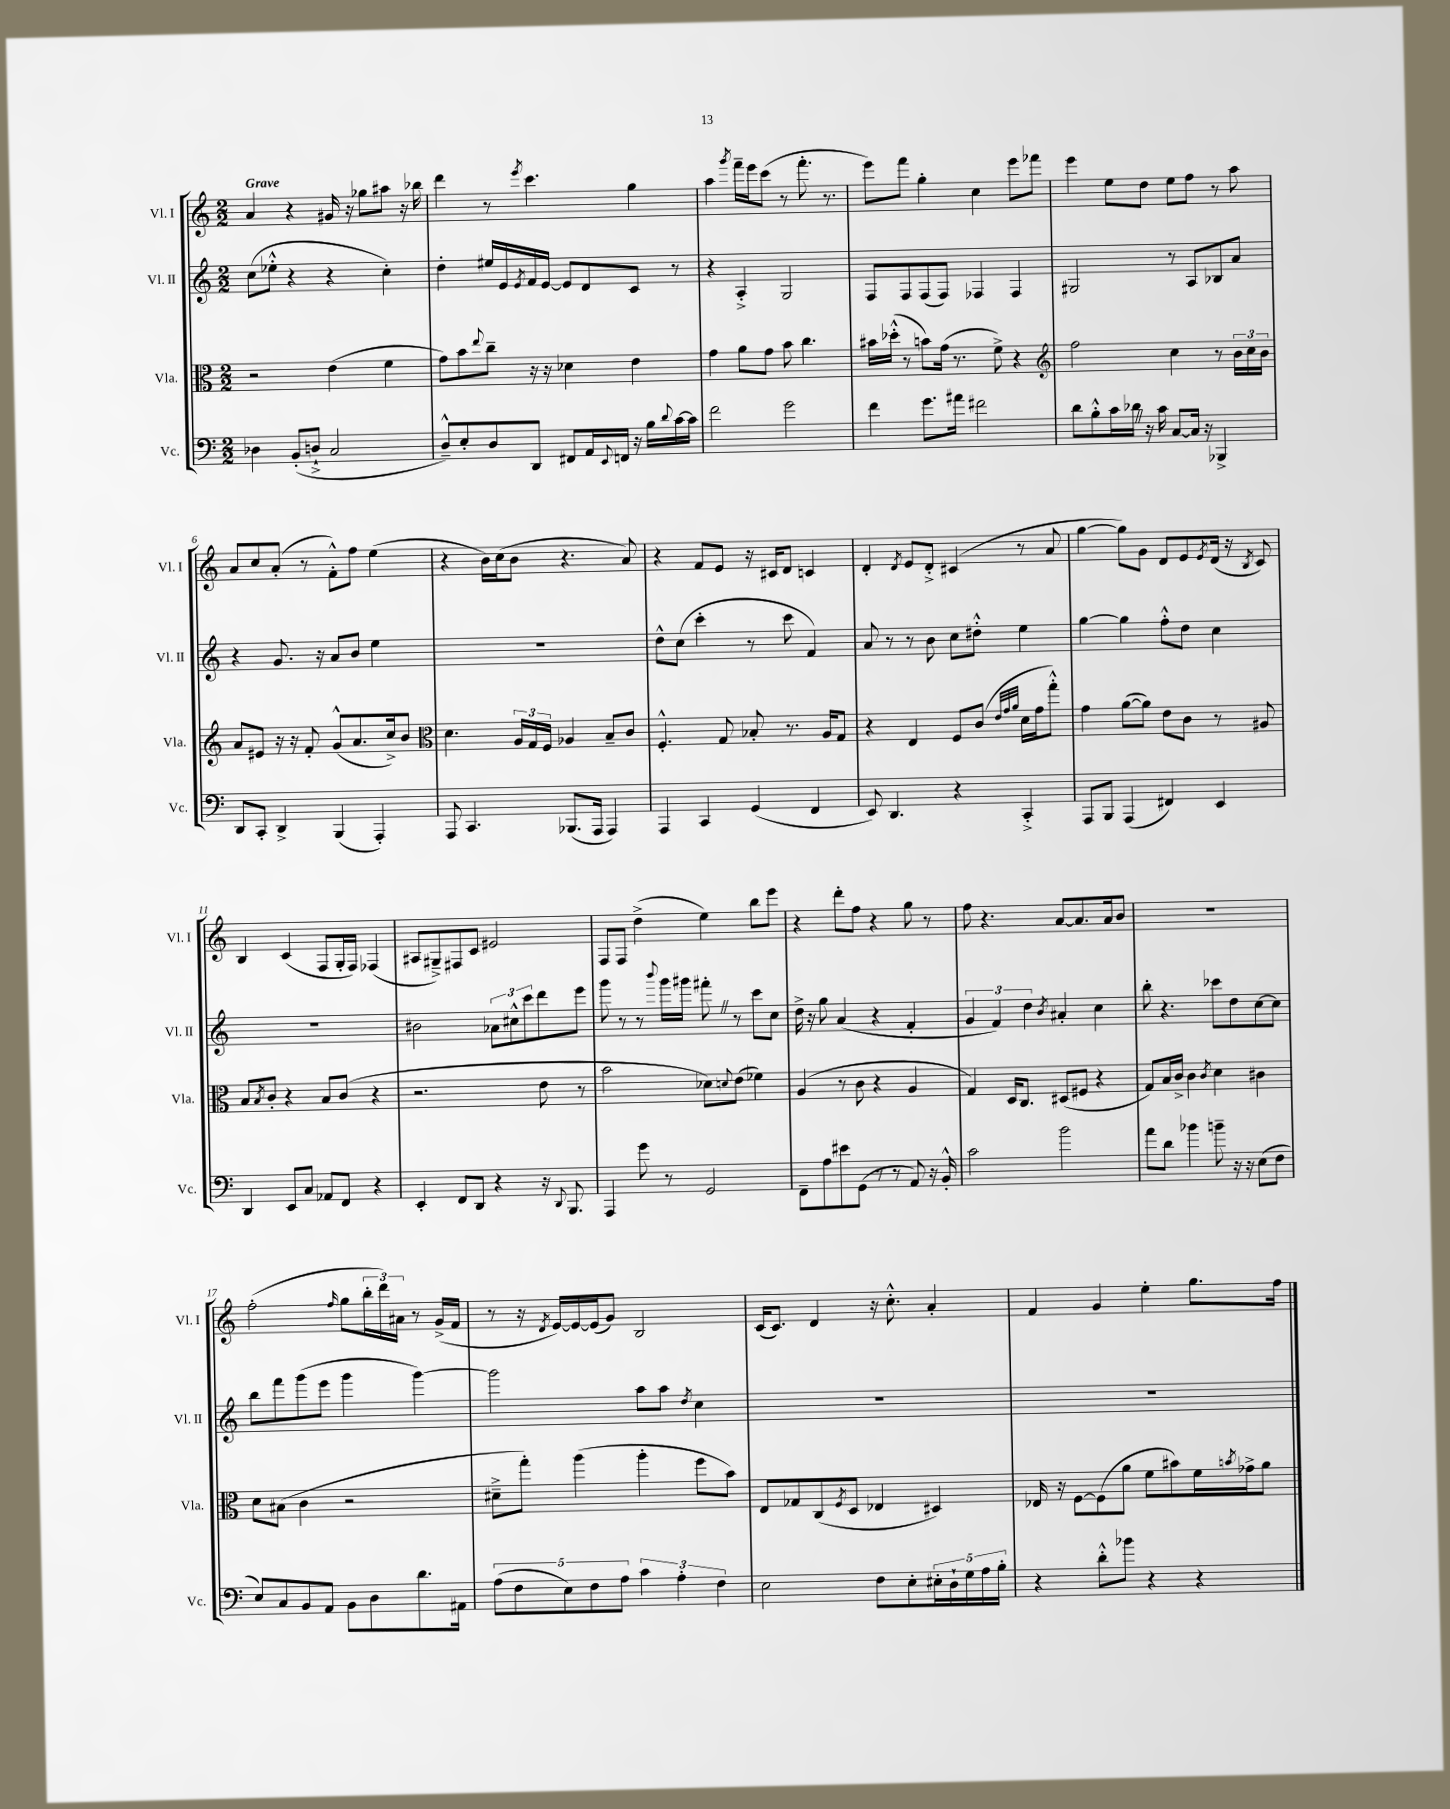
<<
\new StaffGroup <<
\new Staff = "s0" \with { instrumentName = "Vl. I" shortInstrumentName = "Vl. I" } {
    \clef treble \key c \major \numericTimeSignature \time 2/2 \tempo "Grave"
    a'4 r4 gis'16 r16 ges''8 ais''8 r16 bes''16 |
    d'''4 r8 \acciaccatura { e'''8 } c'''4. g''4 |
    a''4 \acciaccatura { g'''8 } f'''16-- e'''16 c'''8( r8 f'''8.-. r8. |
    e'''8) f'''8 g''4-. c''4 e'''8 fes'''8 |
    e'''4 e''8 d''8 e''8 f''8 r8 a''8 |
    a'8 c''8 a'8-.( r8 f'8-.-^) f''8 e''4( |
    r4 b'16) c''16( b'8 r4. a'8) |
    r4 f'8 e'8 r16 cis'16 d'8 c'4 |
    d'4-. \acciaccatura { d'8 } e'8 d'8-.-> cis'4( r8 a'8 |
    g''4~ g''8) g'8 d'8 e'8 \acciaccatura { e'8 } d'16( r16 \acciaccatura { b8 } c'8) |
    b4 c'4( f8 g16-. f16) fes4( |
    ais8 gis8--->) fis8 c'8 eis'2 |
    f8 f8 d''4->( e''4) b''8 e'''8 |
    r4 d'''8-. f''8 r4 g''8 r8 |
    f''8 r4. a'8~ a'8. a'16 b'8 |
    R1 |
    f''2-.( \grace { f''16 } g''8 \tuplet 3/2 { b''16-. d'''16) ais'16 } r8 g'16->( f'16 |
    r8 r16 \acciaccatura { d'8 } e'16~) e'16~ e'16( g'8) b2 |
    c'16( c'8.) d'4 r16 c''8.-.-^ a'4-. |
    f'4 g'4 e''4-. g''8. f''16 \bar "|." |
}
\new Staff = "s1" \with { instrumentName = "Vl. II" shortInstrumentName = "Vl. II" } {
    \clef treble \key c \major \numericTimeSignature \time 2/2
    c''8( ees''8-.-^ r4 r4 c''4-.) |
    d''4-. eis''16 e'16 \acciaccatura { e'8 } f'16 e'16~ e'8 d'8 c'8 r8 |
    r4 a4-.-> g2 |
    f8 f8 f8( f8) fes4 fes4 |
    gis2 r8 a8 bes8 a'8 |
    r4 g'8. r16 a'8 b'8 e''4 |
    R1 |
    d''8-^ c''8( c'''4-. r8 c'''8 f'4) |
    a'8 r8 r8 b'8 c''8 dis''8-.-^ e''4 |
    g''4~ g''4 f''8-.-^ d''8 c''4 |
    R1 |
    bis'2 \tuplet 3/2 { aes'8 cis''8-^ c'''8 } d'''8 e'''8 |
    g'''8 r8 r8 \appoggiatura { b'''8 } g'''16 gis'''16 fis'''8-. \once \override BreathingSign.text = \markup { \musicglyph "scripts.caesura.straight" } \breathe r8 c'''8 c''8 |
    d''16-> r16 g''8 a'4( r4 f'4-. |
    \tuplet 3/2 { g'4 f'4) d''4 } \acciaccatura { b'8 } ais'4-. c''4 |
    b''8-. r4. ces'''8 d''8 c''8~ c''8 |
    b''8 f'''8 g'''8( e'''8 g'''4 g'''4~) |
    g'''2 a''8 a''8 \acciaccatura { d''8 } c''4 |
    R1 |
    R1 \bar "|." |
}
\new Staff = "s2" \with { instrumentName = "Vla." shortInstrumentName = "Vla." } {
    \clef alto \key c \major \numericTimeSignature \time 2/2
    r2 e'4( f'4 |
    g'8) b'8 \appoggiatura { e''8 } c''8-- r16 r16 des'4 e'4 |
    g'4 a'8 g'8 b'8 c''4. |
    bis'16 des''16-.-^( r8 b'8) g'16( r8. f'8->) r4 |
    \clef treble f''2 c''4 r8 \tuplet 3/2 { b'16 c''16 b'16 } |
    a'8 eis'8 r16 r16 f'8-. g'8-^( a'8. c''16->) b'8 |
    \clef alto d'4. \tuplet 3/2 { a16 g16 f16 } aes4 b8-- c'8 |
    f4.-.-^ g8 bes8-. r8. a16 g8 |
    r4 e4 f8 c'8( \grace { e'32 g'32 a'32 } d'16 g'16 g''8-.-^) |
    g'4 a'8~( a'8) e'8 c'8 r8 ais8 |
    b8 \acciaccatura { b8 } c'8-. r4 b8 c'8( r4 |
    r2. e'8 r8 |
    b'2 des'8) \appoggiatura { d'8 } e'8( fes'4) |
    a4( r8 c'8 r4 a4 |
    g4) d16 c8. dis8( fis8 r4 |
    g8) b16 c'16-> c'4 \acciaccatura { c'8 } d'4 cis'4 |
    d'8 bis8( c'4 r2 |
    dis'8---> g''8-.) a''4( a''4-. f''8 b'8) |
    e8 ges8 c8( \acciaccatura { f8 } d8 ees4 dis4) |
    ees16 r16 f8~ f8( a'8 f'8 bis'8) f'16 \acciaccatura { b'8 } ges'16-> a'8 \bar "|." |
}
\new Staff = "s3" \with { instrumentName = "Vc." shortInstrumentName = "Vc." } {
    \clef bass \key c \major \numericTimeSignature \time 2/2
    des4 b,8-.( d8-!-> c2 |
    d8---^) e8-. d8 d,8 fis,8 a,16 \appoggiatura { e,8 } f,16 r16 b16 \appoggiatura { d'8 } c'16~ c'16 |
    f'2 g'2 |
    f'4 g'8. ais'16 fis'2 |
    d'8 b8-.-^ c'16 des'16 \once \override BreathingSign.text = \markup { \musicglyph "scripts.caesura.straight" } \breathe r16 c'16 c8~ c16 r16 bes,,4-> |
    d,8 c,8-. d,4-> b,,4( a,,4-.) |
    a,,8 c,4. bes,,8.( a,,16 a,,4) |
    a,,4 c,4 g,4( f,4 |
    e,8) d,4. r4 c,4-.-> |
    a,,8 b,,8 a,,4( fis,4) e,4 |
    d,4 e,8 c8 aes,8 f,8 r4 |
    e,4-. f,8 d,8 r4 r16 \appoggiatura { d,8 } b,,8. |
    a,,4 g'8 r8 g,2 |
    f,8-- a8 eis'8 g,8( r8 r8 a,8) r16 b,16-.-^ |
    c'2 b'2 |
    a'8 d'8 bes'4 b'8-- r16 r16 e8( f8 |
    e8) c8 b,8 a,8 b,8 d8 d'8. ais,16 |
    \tuplet 5/4 { a8( f8 e8) f8 a8 } \tuplet 3/2 { c'4 a4-. f4 } |
    e2 f8 e8-. \tuplet 5/4 { eis16-. d16-! g16 a16 b16-. } |
    r4 d'8-.-^ bes'8 r4 r4 \bar "|." |
}
>>
>>
